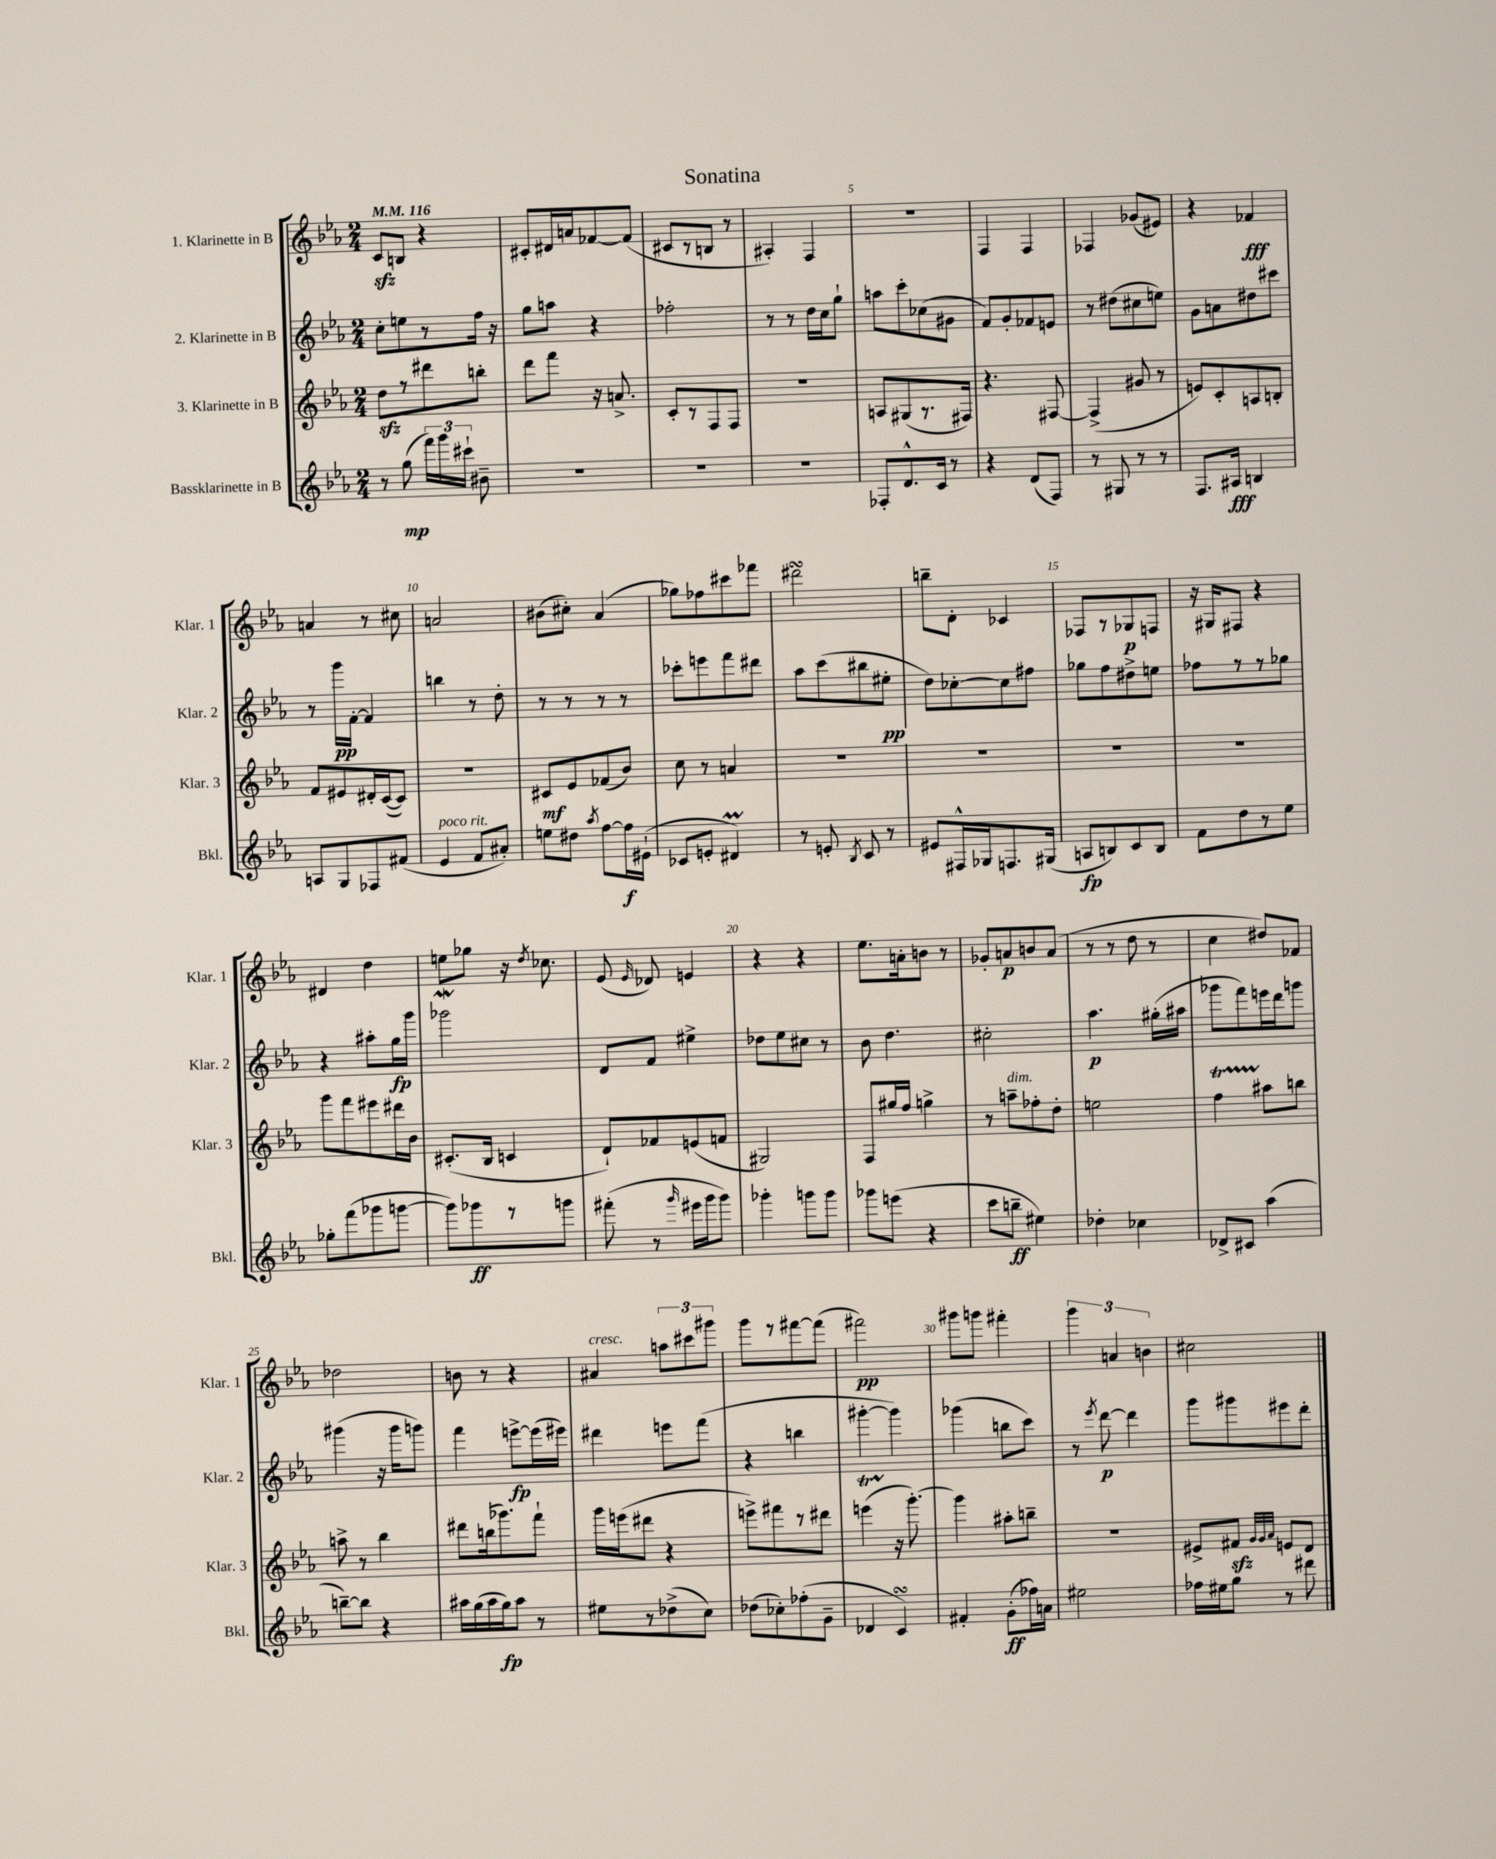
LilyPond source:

\header { title = "Sonatina" }
<<
\new StaffGroup <<
\new Staff = "s0" \with { instrumentName = "1. Klarinette in B" shortInstrumentName = "Klar. 1" } {
    \clef treble \key ees \major \numericTimeSignature \time 2/4 \tempo 4 = 116
    \autoBeamOff c'8[\sfz b8] r4 |
    cis'8[-. dis'16 a'16 fes'8~ fes'8]( |
    cis'8[ r8 b8] r8 |
    ais4-.) f4 |
    r2 |
    f4 f4 |
    fes4 ges'8[( eis'8]) |
    r4 fes'4\fff |
    a'4 r8 cis''8 |
    a'2 |
    bis'8[( cis''8]-.) aes'4( |
    ges''8[) fes''8 cis'''8 fes'''8] |
    dis'''2\turn |
    b''8[-- d'8]-. ces'4 |
    fes8[ r8 ges8\p f8] |
    r16 gis16[ fis8] r4 |
    dis'4 d''4 |
    e''8[ ges''8] r16 \acciaccatura { d''8 } ces''8. |
    ees'8( \grace { ees'16 } des'8) e'4 |
    r4 r4 |
    ees''8.[ a'16-. b'8] r8 |
    ges'8[-. a'8\p b'8 a'8]( |
    r8 r8 d''8 r8 |
    c''4 dis''8[) fes'8] |
    des''2 |
    b'8 r8 r4 |
    ais'4^\markup { \italic "cresc." } \tuplet 3/2 { a''8[ cis'''8 gis'''8] } |
    g'''8[ r8 fis'''8~ fis'''8]( |
    fis'''2\pp) |
    gis'''8[ g'''8] fis'''4-. |
    \tuplet 3/2 { g'''4 a'4 b'4 } |
    cis''2 \bar "|." |
}
\new Staff = "s1" \with { instrumentName = "2. Klarinette in B" shortInstrumentName = "Klar. 2" } {
    \clef treble \key ees \major \numericTimeSignature \time 2/4
    \autoBeamOff c''8[-. e''8 r8 f''16] r16 |
    g''8[ a''8] r4 |
    fes''2-. |
    r8 r8 d''16[ c''16 g''8]-! |
    a''8[ c'''8-. ces''8( gis'8] |
    f'8[) g'8-. fes'8 e'8] |
    r8 dis''8[( cis''8 e''8]) |
    g'8[ a'8 dis''8 cis'''8] |
    r8 g'''16[\pp f'16]~-. f'4 |
    b''4 r8 d''8-. |
    r8 r8 r8 r8 |
    ces'''8[-. e'''8 f'''8 dis'''8] |
    aes''8[ c'''8( bis''8 eis''8]-.\pp |
    d''8[) ces''8~-. ces''8 fis''8] |
    ges''8[ f''8 dis''8-> e''8] |
    fes''8[ r8 r8 ges''8] |
    r4 ais''8[-. g''16\fp g'''16] |
    ges'''2\mordent |
    d'8[ f'8] eis''4-> |
    des''8[ ees''8 cis''8] r8 |
    bes'8 d''4. |
    cis''2-. |
    aes''4.\p gis''16[-.( ais''16] |
    ges'''8[ f'''8) e'''16 d'''16 g'''8] |
    gis'''4( r16 gis'''16[ g'''8]) |
    f'''4 e'''8[~->\fp e'''16( eis'''16]) |
    dis'''4 e'''8[ f'''8]( |
    r4 b''4 |
    gis'''4~-. gis'''4) |
    ges'''4( b''8[ c'''8]) |
    r8 \acciaccatura { ees'''8 } d'''8~\p d'''4 |
    g'''8[ gis'''8 eis'''8 d'''8]-. \bar "|." |
}
\new Staff = "s2" \with { instrumentName = "3. Klarinette in B" shortInstrumentName = "Klar. 3" } {
    \clef treble \key ees \major \numericTimeSignature \time 2/4
    \autoBeamOff d''8[\sfz r8 dis'''8 b''8]-. |
    d'''8[ f'''8] r16 a'8.-> |
    c'8[-. r8 f8 f8] |
    r2 |
    a8[ gis8( r8. fis16]) |
    r4. fis8~ |
    fis4->( gis'8 r8 |
    e'8[) c'8-. a8 b8]-. |
    f'8[ eis'8 dis'16-. c'16~( c'8]) |
    r2 |
    cis'8[\mf ees'8 fes'8( bes'8]) |
    c''8 r8 a'4 |
    R2 |
    R2 |
    R2 |
    R2 |
    g'''8[ f'''8 eis'''8 dis'''16 bes'16] |
    cis'8.[-.( bes16] c'4 |
    d'8[-!) fes'8 e'8( f'8] |
    gis2) |
    f8[ gis''16 f''16] g''4-> |
    r8 a''8[--^\markup { \italic "dim." } fes''8-. d''8]-. |
    e''2 |
    f''4\startTrillSpan ais''8[\stopTrillSpan b''8] |
    a''8-> r8 bes''4 |
    dis'''8[ b''16( ges'''8.) f'''8]-! |
    g'''16[ e'''16( dis'''8] r4 |
    e'''8[->) fis'''8 r8 dis'''8] |
    e'''4\startTrillSpan( r16\stopTrillSpan g'''8.~-.) |
    g'''4 ais''8[-. b''8]-- |
    R2 |
    eis'8[-> fis'8]\sfz \grace { g'32[ g'32 aes'32] } e'8[ d'8] \bar "|." |
}
\new Staff = "s3" \with { instrumentName = "Bassklarinette in B" shortInstrumentName = "Bkl." } {
    \clef treble \key ees \major \numericTimeSignature \time 2/4
    \autoBeamOff r8 g''8\mp( \tuplet 3/2 { f'''16[) g'''16 cis'''16]-! } bis'8-- |
    R2 |
    R2 |
    R2 |
    fes8[-. d'8.-^ c'16] r8 |
    r4 d'8[( f8]) |
    r8 gis8 r8 r8 |
    f8.[ ais16]\fff b4 |
    a8[ g8 fes8 fis'8]( |
    ees'4^\markup { \italic "poco rit." } f'8[ ais'8]-.) |
    e''8[ dis''8] \acciaccatura { aes''8 } f''8[~ f''16\f eis'16]-!( |
    ces'8[ e'8]-. dis'4\prall) |
    r8 e'8-. \acciaccatura { bes8 } c'8 r8 |
    eis'8[ fis16-^ ges16 f8. gis16]( |
    a8[\fp b8) c'8 b8] |
    f'8[ d''8 r8 ees''8] |
    ges''8[-. f'''8( ges'''8 g'''8]~ |
    g'''8[) ges'''8\ff r8 g'''8] |
    fis'''8-.( r8 \grace { g'''16 } eis'''16[ g'''16 g'''8]) |
    ges'''4-. g'''8[ g'''8] |
    ges'''8[ e'''8]( r4 |
    c'''8[ b''8]--\ff eis''4) |
    des''4-. ces''4 |
    des'8[-> cis'8] aes''4( |
    b''8[~--) b''8] r4 |
    ais''16[ g''16( ais''16 g''16\fp) ais''8] r8 |
    eis''8[ r8 des''8->( c''8]) |
    des''8[( ces''8-.) fes''8-.( g'8]-- |
    des'4 c'4\turn) |
    fis'4-. g'8[-.\ff( fes''16) a'16] |
    eis''2 |
    fes''16[ eis''16 g''8] r8 dis'''8 \bar "|." |
}
>>
>>
\layout { \context { \Score \override BarNumber.break-visibility = ##(#f #t #t) barNumberVisibility = #(every-nth-bar-number-visible 5) } }
